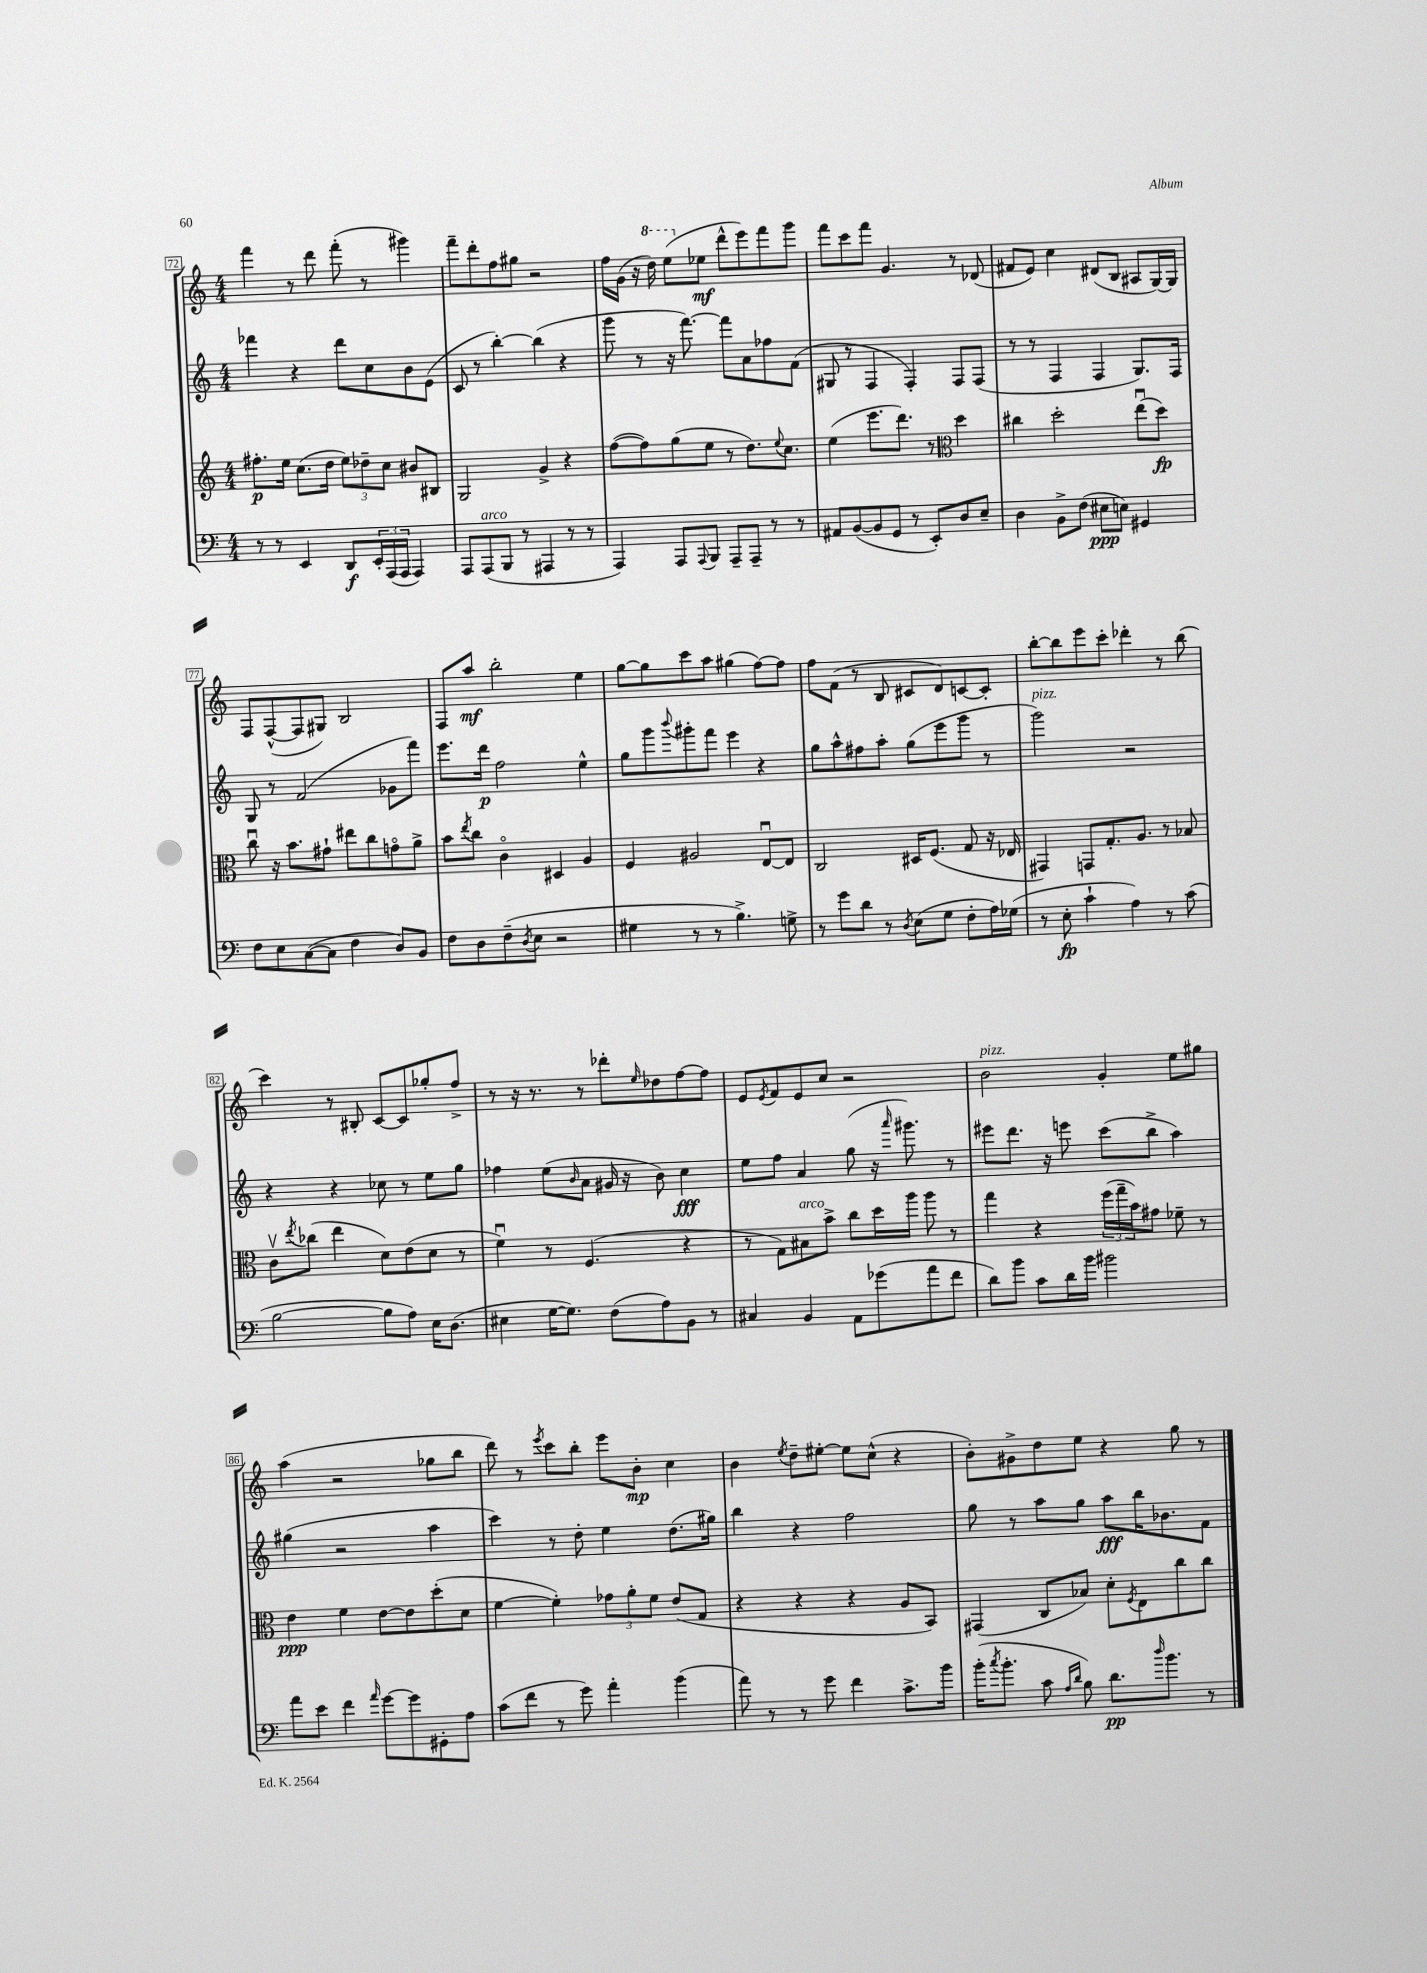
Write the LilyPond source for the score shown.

<<
\new StaffGroup <<
\new Staff = "s0" {
    \clef treble \key c \major \numericTimeSignature \time 4/4
    f'''4 r8 d'''8 f'''8-.( r8 gis'''4) |
    f'''8-- d'''8-. f''8 gis''8 r2 |
    f''16 g'16( r16 \ottava #1 d'''16) e'''8( \ottava #0 ees''8\mf d'''8-^ e'''8) f'''8 g'''8 |
    f'''8 c'''8 f'''8 g'4. r8 des'8( |
    fis'8 e'8) c''4 dis'8( b8 ais8 g16~) g16 |
    f8 f8~-^( f8 gis8) b2 |
    f8 a''8\mf b''2-. e''4 |
    g''8~ g''8 c'''8 a''8 gis''4( f''8~) f''8 |
    f''8 f'8( r8 b8 cis'8 d'8) c'8~ c'8-. |
    b''8~-. b''8 e'''8 c'''8-. des'''4-. r8 b''8( |
    c'''4) r8 bis8-. c'8~ c'8 ges''8-. f''8-> |
    r8 r16 r8. r8 des'''8-. \grace { e''16 } des''8 f''8~ f''8 |
    e'8 \acciaccatura { e'8 } f'8 e'8 c''8 r2 |
    b'2^\markup { \italic "pizz." } g'4-. e''8 gis''8 |
    a''4( r2 ges''8 b''8 |
    d'''8) r8 \acciaccatura { e'''8 } c'''8 b''8-. e'''8 b'8-.\mp c''4 |
    b'4 \acciaccatura { e''8 } d''8-- eis''8~-. eis''8 c''8-^( r4 |
    b'8-.) gis'8-> d''8 e''8 r4 g''8 r8 \bar "|." |
}
\new Staff = "s1" {
    \clef treble \key c \major \numericTimeSignature \time 4/4
    fes'''4 r4 d'''8 c''8 b'8 e'8( |
    c'8 r8 b''4~-.) b''4( r4 |
    g'''8 r8 r16 f'''8.~) f'''8 a'8 fes''8 f'8( |
    gis8 r8 f4 f4-.) f8 f8( |
    r8 r8 f4 f4 g8.) f16 |
    g8 r8 f'2( ges'8 f'''8) |
    e'''8. d'''16\p f''2 e''4-^ |
    g''8 g'''8 \appoggiatura { b'''8 } gis'''8-. f'''8 e'''4 r4 |
    g''8 a''8-^ fis''8 a''8-. g''8( e'''8 g'''8 r8 |
    g'''2^\markup { \italic "pizz." }) r2 |
    r4 r4 ces''8 r8 e''8 g''8 |
    fes''4 e''8( \grace { b'16 } a'8 gis'16 r16 b'8) c''4\fff |
    e''8 f''8 a'4 g''8( r16 \grace { a'''16 } gis'''8.) r8 |
    eis'''8 d'''8. r16 e'''8 c'''8( b''8-> a''4) |
    gis''4( r2 a''4 |
    c'''4) r8 d''8-. e''4 d''8.( gis''16) |
    b''4 r4 f''2 |
    g''8 r8 a''8 g''8 a''8\fff b''16 bes'8. f'8 \bar "|." |
}
\new Staff = "s2" {
    \clef treble \key c \major \numericTimeSignature \time 4/4
    fis''8.-.\p e''16 c''8.( d''16 \tuplet 3/2 { e''8) des''8-- c''8 } bis'8 bis8 |
    g2 g'4-> r4 |
    f''8~( f''8) g''8( e''8 r8 d''8.) \appoggiatura { e''8 } c''8. |
    e''4( e'''8. d'''8.) r8 \clef alto d''4 |
    cis''4 d''2-. e''8\downbow( d''8\fp) |
    c''8\downbow r16 b'8. gis'8-! eis''8 c''8 g'8\flageolet a'8-> |
    b'8 \acciaccatura { e''8 } c''8 c'4\flageolet dis4 a4 |
    f4 ais2 e8~\downbow e8 |
    c2 dis16 f8.( g8 r16 ees16 |
    gis,4) g,8 g8.-. a8. r8 bes8 |
    c'8\upbow \acciaccatura { e''8 } ces''8( e''4 d'8) e'8( d'8 r8 |
    f'4\downbow) r8 f4.( r4 |
    r8 g8) bis8^\markup { \italic "arco" } b'8-> c''8 d''16 a''16 a''8 r8 |
    g''4 r4 \tuplet 3/2 { f''16( g''16-- b'16) } gis'8 fes'8-- r8 |
    e'4\ppp f'4 e'8~ e'8 d''8-.( d'8 |
    f'4~ f'4-.) \tuplet 3/2 { ges'8 a'8-. f'8 } e'8( g8 |
    r4 r4 r4 a8 b,8) |
    gis,4( c8 bes8) d'8-. \acciaccatura { f8 } e8 c''8 c''8 \bar "|." |
}
\new Staff = "s3" {
    \clef bass \key c \major \numericTimeSignature \time 4/4
    r8 r8 e,4 d,8\f \tuplet 3/2 { e,16-. a,,16( a,,16 } a,,4) |
    a,,8 a,,8^\markup { \italic "arco" }( b,,8 r8 ais,,4 r8 r8 |
    a,,4) a,,8 \appoggiatura { a,,8 } b,,8 a,,8-- a,,8-- r8 r8 |
    ais,8 b,8~( b,8 g,8 r8 e,8-.) d8 e8-- |
    d4 b,8-> f8( eis8\ppp e8) gis,4 |
    f8 e8 c8~( c8 f4 d8) b,8 |
    f8 d8 f8--( \acciaccatura { d8 } e8 r2 |
    gis4 r8 r8 b4.->) g8-> |
    r8 g'8 d'8 r8 \acciaccatura { d8 } e8( g8 f8-. a16) ges16( |
    r8 e8-.\fp c'4-! a4) r8 c'8( |
    b2~ b8 a8) e16 d8.( |
    eis4 g16~ g8.) f8( a8) b,8 r8 |
    cis4 b,4 a,8 ges'8( a'8 f'8 |
    d'8) b'8 c'8 d'16 b'16 bis'2 |
    a'8 e'8 f'4 \grace { a'16 } g'8~ g'8 gis,8-. a8 |
    c'8( f'8 r8 g'8) a'4-. b'4( |
    a'8) r8 r8 g'8 f'4 c'8.-> b'16 |
    b'16-.( \acciaccatura { c''8 } b'8.-. c'8 \grace { a16 d'16 } b8) d'8.\pp \grace { d''16 } b'8. r8 \bar "|." |
}
>>
>>
\layout { \context { \Score currentBarNumber = #72 \override BarNumber.stencil = #(make-stencil-boxer 0.1 0.3 ly:text-interface::print) } }
